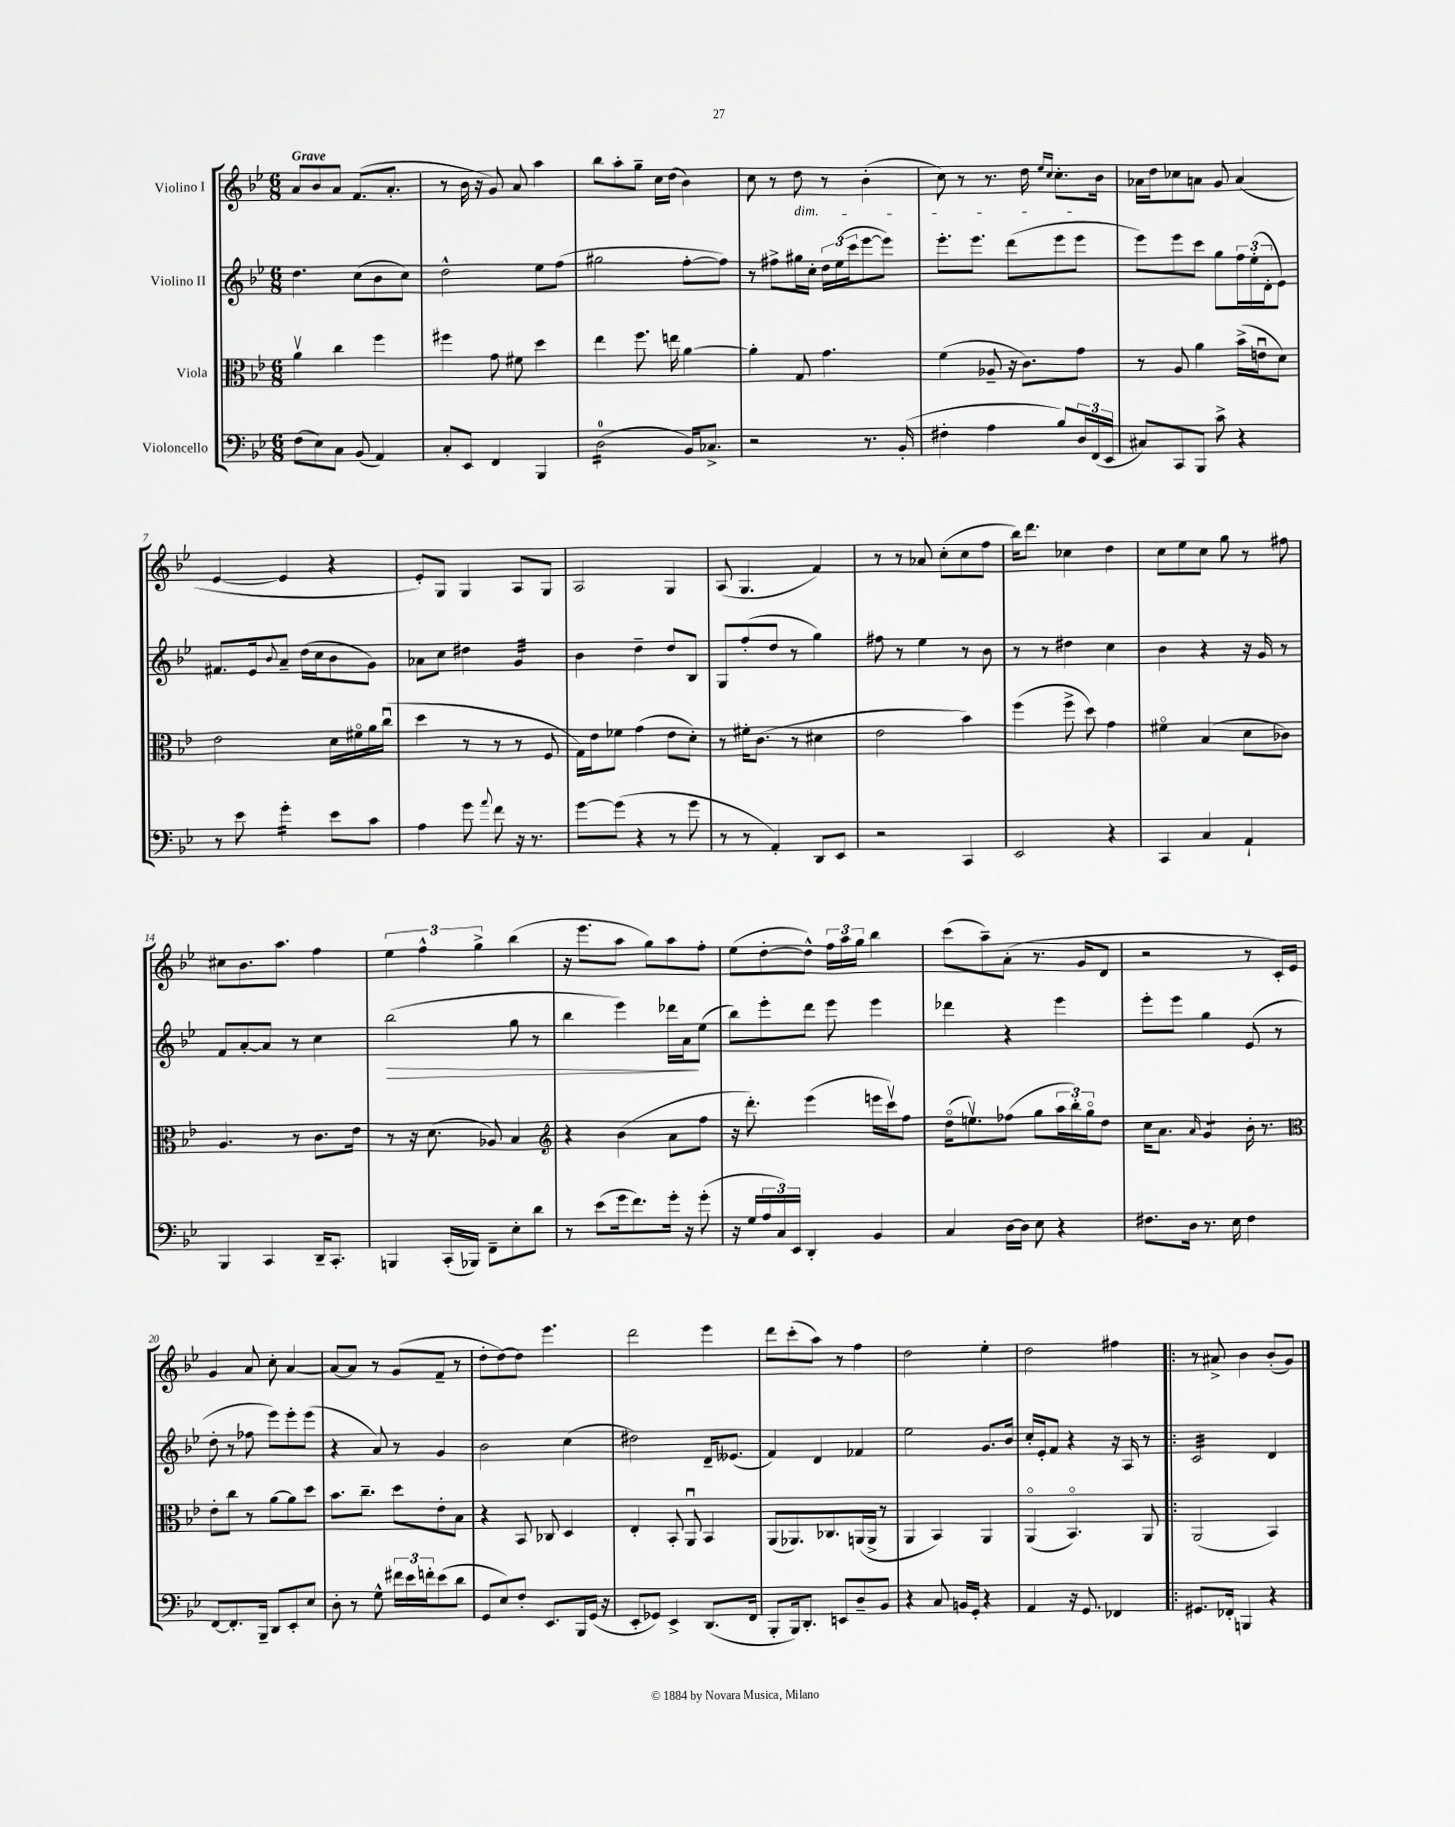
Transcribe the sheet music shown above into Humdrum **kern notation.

**kern	**kern	**kern	**kern
*staff4	*staff3	*staff2	*staff1
*clefF4	*clefC3	*clefG2	*clefG2
*k[b-e-]	*k[b-e-]	*k[b-e-]	*k[b-e-]
*M6/8	*M6/8	*M6/8	*M6/8
(8F	4av	4.dd	8a
8E-)	.	.	8b-
8C	4cc	.	8a
(8BB-	.	(8cc	(8.f
4AA)	4ff	8b-	.
.	.	.	8.a'
.	.	8cc)	.
=	=	=	=
8C'	4ff#	2dd^^	8r
8EE-	.	.	16b-
.	.	.	16r
4FF	8g	.	8g)
.	8f#	.	8a
4BBB-	4dd	8ee-	4aa
.	.	(8ff	.
=	=	=	=
(2D	4ee-	2gg#	8bb-
.	.	.	8aa'
.	8.ff	.	8gg~
.	.	.	16cc
.	16ee	.	(16dd
16BB-)	[4a	[8ff'	4b-)
8.C-^	.	.	.
.	.	8ff])	.
=	=	=	=
2r	4a']	8r	8cc
.	.	8ff#^	8r
.	8G	16gg#	8dd
.	.	16cc'	.
.	4.g	24dd	8r
.	.	(24ee-	.
.	.	24ccc	.
8.r	.	[8eee-	(4b-'
.	.	8eee-])	.
(16BB-'	.	.	.
=	=	=	=
4F#'	(4f	8.eee-'	8cc)
.	.	.	8r
.	.	8.eee-	.
4A	8A-~	.	8.r
.	16r	(8ddd	.
.	8.c)	.	16dd
.	.	.	16qqee-
.	.	.	16qqcc
8B-)	.	8eee-	8.cc'
24D	8g	8eee-	.
(24FF	.	.	.
.	.	.	16b-
24EE-	.	.	.
=	=	=	=
8C#)	8r	8eee-)	16a-
.	.	.	16dd
8CC	8A	8eee-	8cc-
8BBB-	4a	8ccc	8a
8c^	.	8gg	8g
4r	(16b-^	24ff	(4a
.	.	(24ee-'	.
.	16eu	.	.
.	.	24d'	.
.	8d)	8e-)	.
=	=	=	=
8r	2e-	8.f#	[4e-
8e-	.	.	.
.	.	16e-	.
.	.	8qqb-	.
4g'	.	8a~	4e-]
.	.	(16dd	.
.	.	16cc	.
8e-	16d	8b-	4r
.	16f#o	.	.
8c	16a	8g)	.
.	(16ccu	.	.
=	=	=	=
4A	4dd	8a-	8e-')
.	.	8cc	8G
8g	8r	4dd#	4G
8qqa	.	.	.
8f	8r	.	.
16r	8r	4g	8A
8.r	.	.	.
.	8F	.	8G
=	=	=	=
[8g	16G)	4b-	2A
.	16e-	.	.
(8g]	8f-	.	.
4r	(4g	4dd~	.
8r	8e-	8dd	4G
8g	8d')	8B-	.
=	=	=	=
8r	8r	8G	(8A
8r	16f#'	(8ff'	4.G
.	(8.c	.	.
4AA')	.	8dd	.
.	8r	8r	.
8DD	4d#	4gg)	4f)
8EE-	.	.	.
=	=	=	=
2r	2e-	8ff#	8r
.	.	8r	8r
.	.	4ee-	8a-
.	.	.	(8cc'
4CC	4b-)	8r	8cc
.	.	8b-	8ff
=	=	=	=
2EE-	(4ff	8r	16bb-)
.	.	.	8.ddd
.	.	8r	.
.	8ff^	4dd#	4cc-
.	8dd)	.	.
4r	4g	4cc	4dd
=	=	=	=
4CC	4f#o	4b-	8cc
.	.	.	8ee-
4C	(4B-	4r	8cc
.	.	.	8gg
4AA`	8d	16r	8r
.	.	16g	.
.	8c-)	8r	8ff#
=	=	=	=
4BBB-	4.A	8f	8cc#
.	.	[8a'	8.b-
4CC	.	8a]	.
.	.	.	8.aa
.	8r	8r	.
16DD~	8.c	4cc	4ff
8.CC'	.	.	.
.	16e-	.	.
=	=	=	=
4BBB	8r	(2bb-	6ee-
.	16r	.	.
.	.	.	6ff^^
.	(8.d	.	.
(16CC'	.	.	.
16BBB-)	.	.	.
.	.	.	6gg^
8FF~	8A-)	.	.
8E-'	4B-	8gg	(4bb-
8d	.	8r	.
=	=	=	=
*	*clefG2	*	*
8r	4r	4bb-	16r
.	.	.	8.eee-
(8e-	.	.	.
16g	(4b-	4eee-)	8aa
8.f)	.	.	.
.	.	.	8gg)
16g'	8a	16ddd-	8aa
16r	.	16a	.
(8g'	8ff	(8ee-	8ff'
=	=	=	=
16r	16r	8bb-)	(8ee-
16G	8.ddd')	.	.
24A	.	8eee-'	[8dd'
24C)	.	.	.
24EE-	.	.	.
4DD'	(4eee-	8ddd	8dd^^])
.	.	8eee-	24ff
.	.	.	24aa
.	.	.	24gg
4BB-	16eee	4eee-	4bb-
.	16cccv)	.	.
.	8ff	.	.
=	=	=	=
4C	(16ddo	4ddd-	(8ccc
.	8.eev)	.	.
.	.	.	8aa~)
[16D	(8ff-	4r	(8a'
16D]	.	.	.
8E-	8gg	.	8.r
4r	24aa	4eee-	.
.	24bb-')	.	.
.	.	.	16g
.	24ggo	.	.
.	8dd	.	8d
=	=	=	=
8.F#	16cc	8eee-'	2r
.	8.a	.	.
.	.	8eee-	.
16D	.	.	.
.	16qqa	.	.
8.r	4g	4gg	.
16E-	.	.	.
4F#	16b-'	(8e-	8r
.	8.r	.	.
.	.	8r	16c')
.	.	.	16e-
=	=	=	=
*	*clefC3	*	*
[8FF	8e-'	8dd'	4g
8.FF']	8cc	8r	.
.	8r	8ff-	8a
16BBB-~	.	.	.
8DD	[8a	8eee-)	8cc'
8EE-'	8a]	8eee-'	[4a
8E-	8dd	(8eee-	.
=	=	=	=
8D'	8.b-	4r	8a_
8r	.	.	8a]
.	8.cc~	.	.
8G^^	.	8a)	8r
24f#	8dd	8r	(8g
24e-	.	.	.
24f'	.	.	.
(8e-	8e-'	4g	8f~
8d	8B-	.	8r
=	=	=	=
8GG	4r	2b-	8dd'
8E-)	.	.	[8dd)
8F'	8BB-	.	8dd]
8.EE-	8C-	.	4.eee-
.	4D	(4cc	.
16BBB-	.	.	.
(16GG	.	.	.
16r	.	.	.
=	=	=	=
8EE-'	4E-'	2dd#)	2ddd
8GG-)	.	.	.
4EE-^	8BB-'	.	.
.	8AAu	.	.
(8.DD	4BB-	16d~	4eee-
.	.	(8.e--	.
16FF	.	.	.
=	=	=	=
8BBB-'	(8AA	4f)	8ddd
16BBB-)	8.AA-)	.	(8ccc'
8.DD'	.	.	.
.	.	4d	8aa)
.	8.C-	.	.
8EE	.	.	8r
8D~	(16AA	4f-	4ff
.	16AA^	.	.
8BB-	8r	.	.
=	=	=	=
4r	4AA	2ee-	2dd
8C	4BB-)	.	.
16BB	.	.	.
16GG'	.	.	.
4r	4AA	8.g	4ee-'
.	.	16b-	.
=	=	=	=
4AA	(4AAo	16cc'	2dd
.	.	16e-'	.
.	.	8f	.
16r	4.BB-o)	4r	.
8.GG	.	.	.
4FF-	.	16r	4ff#
.	.	16A	.
.	8AA	8r	.
=!|:	=!|:	=!|:	=!|:
8.GG#	(2AA	2c	8r
.	.	.	8a#^
16FF-'	.	.	.
4BBB	.	.	4b-
4r	4BB-)	4d	(8b-'
.	.	.	8g)
==	==	==	==
*-	*-	*-	*-
